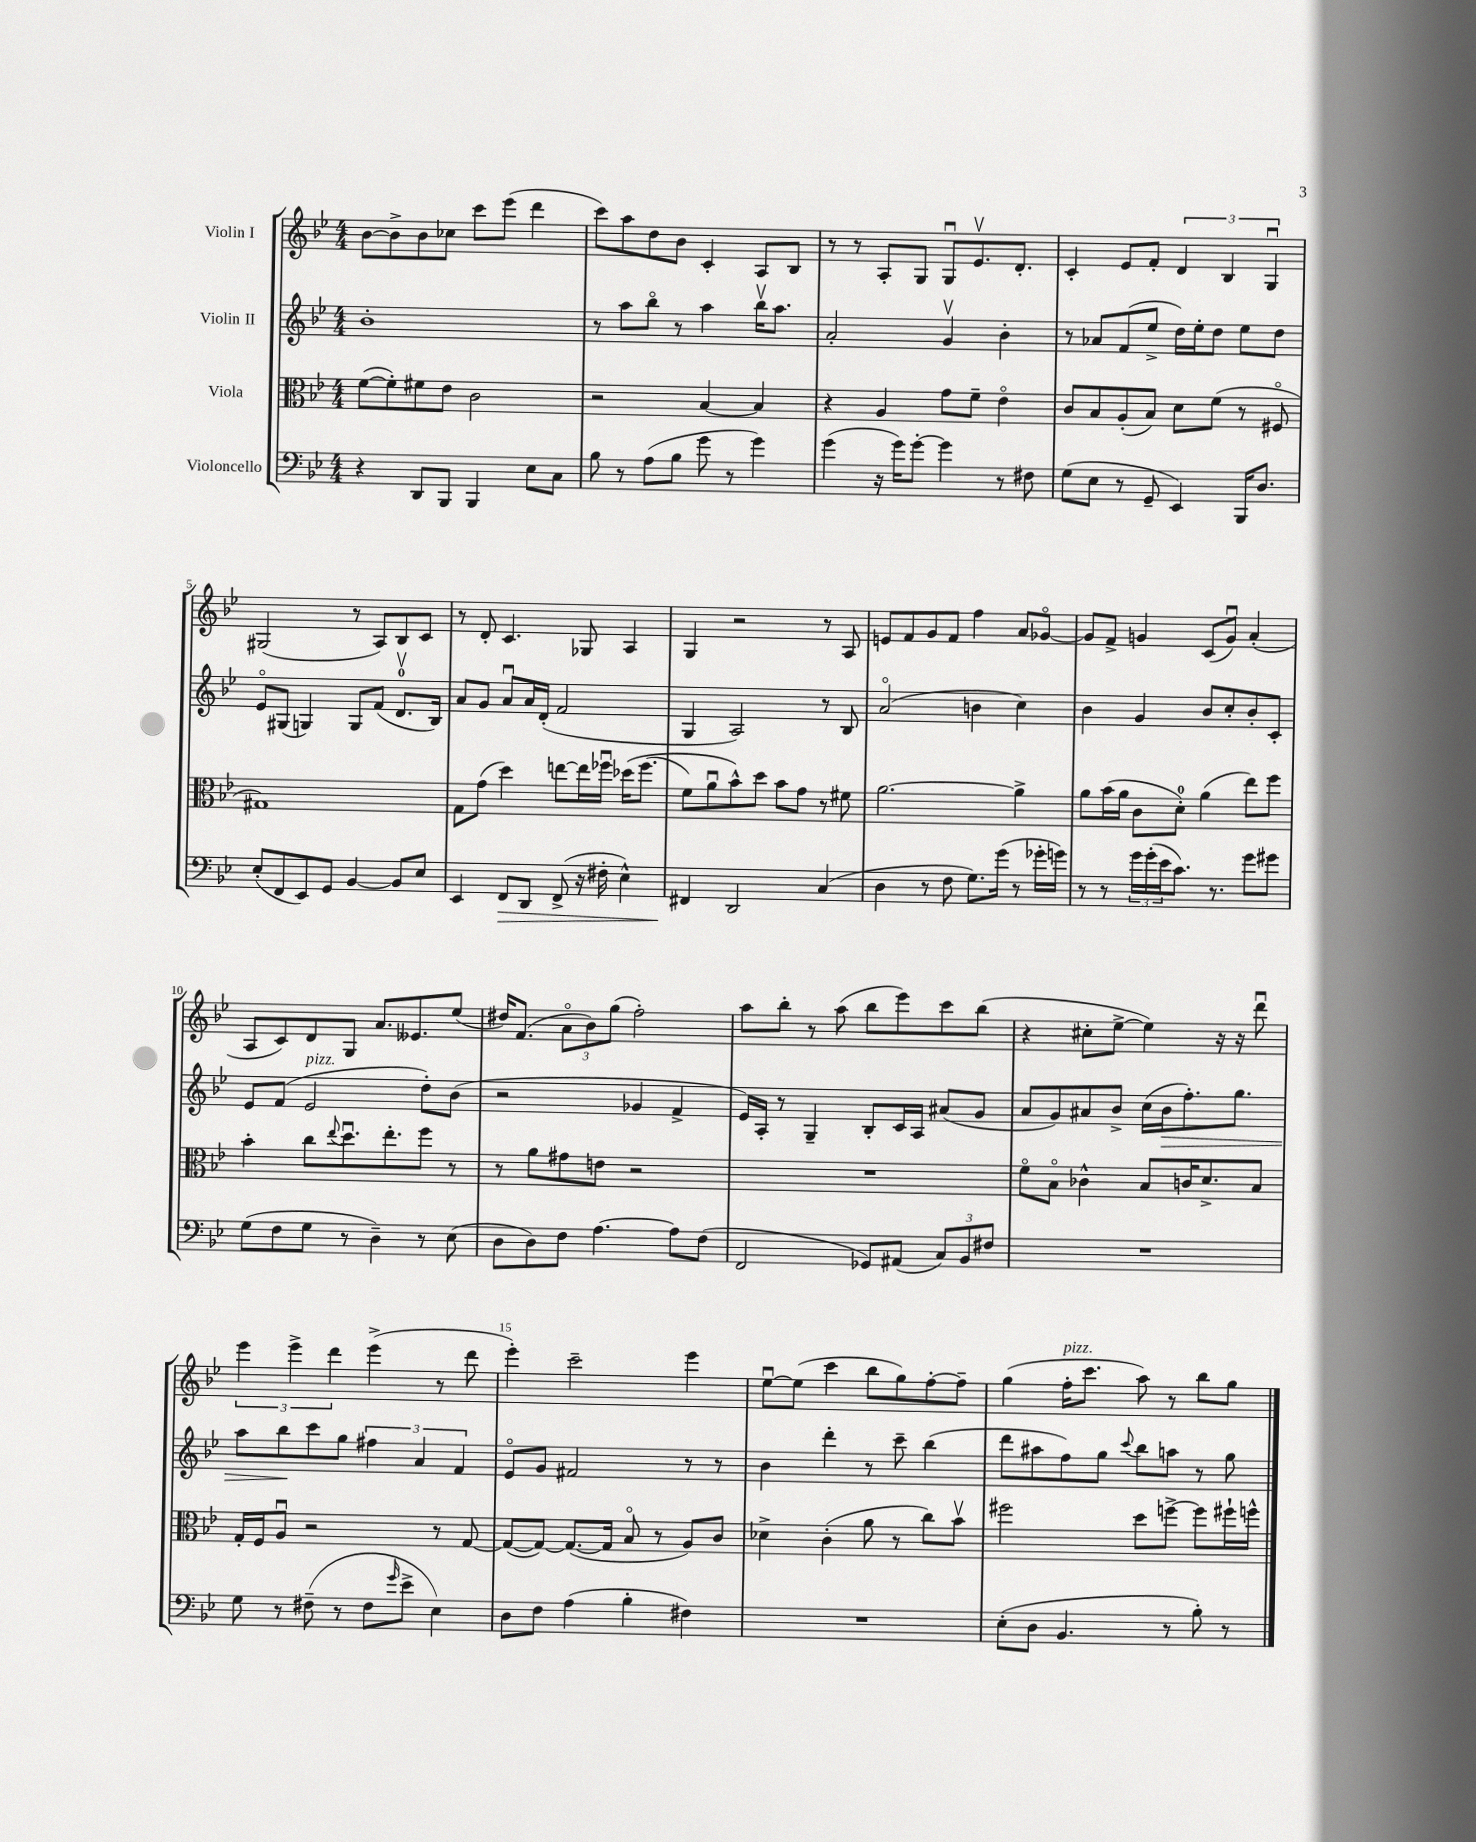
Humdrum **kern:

**kern	**kern	**kern	**kern
*staff4	*staff3	*staff2	*staff1
*clefF4	*clefC3	*clefG2	*clefG2
*k[b-e-]	*k[b-e-]	*k[b-e-]	*k[b-e-]
*M4/4	*M4/4	*M4/4	*M4/4
4r	([8f	1b-'	[8b-
.	8f'])	.	8b-^]
8DD	8f#	.	8b-
8BBB-	8e-	.	8cc-
4BBB-	2c	.	8ccc
.	.	.	(8eee-
8E-	.	.	4ddd
8C	.	.	.
=	=	=	=
8B-	2r	8r	8ccc)
8r	.	8aa	8aa
(8A	.	8bb-o	8dd
8B-	.	8r	8b-
8g	[4B-	4aa	4c'
8r	.	.	.
4g)	4B-]	16bb-v	8A
.	.	8.aa	.
.	.	.	8B-
=	=	=	=
(4g	4r	2a'	8r
.	.	.	8r
16r	4A	.	8A'
16g)	.	.	.
[8g'	.	.	8G
4g]	8g	4gv	8Gu
.	8f~	.	8.e-v
8r	4e-o	4b-'	.
.	.	.	8.d'
8F#	.	.	.
=	=	=	=
(8G	8c	8r	4c'
8E-	8B-	8a-	.
8r	(8A'	(8f	8e-
8GG~	8B-)	8ee-^	8f'
4EE-)	8d	16dd)	6d
.	.	16ee-'	.
.	(8f	8dd	.
.	.	.	6B-
16BBB-	8r	8ee-	.
8.D	.	.	.
.	.	.	6Gu
.	8F#o	8dd	.
=	=	=	=
(8E-'	1G#)	8e-o	(2G#
8FF	.	(8G#	.
8EE-)	.	4G)	.
8GG	.	.	.
[4BB-	.	8G	8r
.	.	(8f	8A)
8BB-]	.	8.dv	8B-
8E-	.	.	8c
.	.	16B-)	.
=	=	=	=
4EE-	8G	8a	8r
.	(8g	8g	8d'
8FF	4dd)	8au	4.c
8DD	.	16a	.
.	.	(16d'	.
(8FF^	[8ee	2f	.
16r	16ee]	.	8G-
16F#'	16ff-u	.	.
4E-^^)	&(16dd-	.	4A
.	(8.ff-	.	.
=	=	=	=
4FF#	8f)	4G	4G
.	8au	.	.
2DD	8b-^^&)	2A)	2r
.	8dd	.	.
.	8b-	.	.
.	8g	.	.
(4C	8r	8r	8r
.	8f#	8B-	8A
=	=	=	=
4D	[2.a	(2ao	8e
.	.	.	8f
8r	.	.	8g
8F	.	.	8f
8.G)	.	4b	4ff
(16g	.	.	.
8r	4a^]	4cc)	8a
16g-'	.	.	[8g-o
16g)	.	.	.
=	=	=	=
8r	8a	4b-	8g-]
8r	(16b-	.	8f^
.	16a	.	.
24g	8c	4g	4g
(24g'	.	.	.
24e-	.	.	.
8.c)	8d')	.	.
.	(4a	8b-	(8c
8.r	.	.	.
.	.	8cc'	8gu)
8g	8ee-)	8b-'	(4a'
8g#	8ff	8c'	.
=	=	=	=
(8G	4b-'	8e-	8A
8F	.	(8f	8c)
8G	8cc	2e-	8d
.	8qqee-	.	.
8r	8.ddu	.	8G
4D~)	.	.	8.a
.	8.ee-'	.	.
.	.	.	8.e--
8r	8ff	8dd')	.
(8E-	8r	(8b-	(8ee-
=	=	=	=
8D	8r	2r	16dd#)
.	.	.	(8.f
8D)	8a	.	.
8F	8g#	.	12ao
.	.	.	12b-)
[4.A	8e	.	.
.	.	.	(12gg
.	2r	4g-	2ff')
8A]	.	4f^	.
(8F	.	.	.
=	=	=	=
2FF	1r	16e-)	8aa
.	.	16A'	.
.	.	8r	8bb-'
.	.	4G~	8r
.	.	.	(8aa
8GG-)	.	8B-'	8bb-
(8AA#	.	16c	8eee-)
.	.	16A	.
12C)	.	(8a#	8ccc
12BB-	.	.	.
.	.	8g	(8bb-
12F#	.	.	.
=	=	=	=
1r	8fo	8a	4r
.	8B-o	8g)	.
.	4c-^^	8a#	8cc#'
.	.	8b-^	[8ee-^
.	8B-	(16cc	4ee-])
.	.	16b-	.
.	16c	8.ff')	.
.	8.d^	.	.
.	.	.	16r
.	.	8.gg	16r
.	8B-	.	8dddu
=	=	=	=
8G	16G'	8aa	6eee-
.	16F	.	.
8r	8Au	8bb-	.
.	.	.	6eee-^
(8F#~	2r	8ccc	.
.	.	.	6ddd
8r	.	8gg	.
8F#	.	6ff#	(4eee-^
16qqg	.	.	.
8e-^	.	.	.
.	.	6a	.
4E-)	8r	.	8r
.	.	6f	.
.	[8G	.	8ddd
=	=	=	=
8D	(8G_	8e-o	4eee-')
8F	8G_)	8g	.
(4A	(8.G_	2f#	2ccc~
.	16G]	.	.
4B-'	8B-o	.	.
.	8r	.	.
4F#)	8A)	8r	4eee-
.	8c	8r	.
=	=	=	=
1r	4d-^	4b-	[8ee-u
.	.	.	(8ee-]
.	(4c'	4ddd'	4ccc
.	8a	8r	8bb-
.	8r	8ccc~	8gg)
.	8cc)	(4bb-	[8ff'
.	8b-v	.	8ff~]
=	=	=	=
(8E-'	2ff#	8ddd	(4gg
8D	.	8aa#	.
4.BB-	.	8ff)	16ff'
.	.	.	8.ccc
.	.	8gg	.
.	.	8qqccc	.
.	8dd	8bb-	8aa)
8r	[8ff^	8aa	8r
8B-')	8ff]	8r	8bb-
8r	16ff#`	8gg	8gg
.	16ff^^	.	.
==	==	==	==
*-	*-	*-	*-
